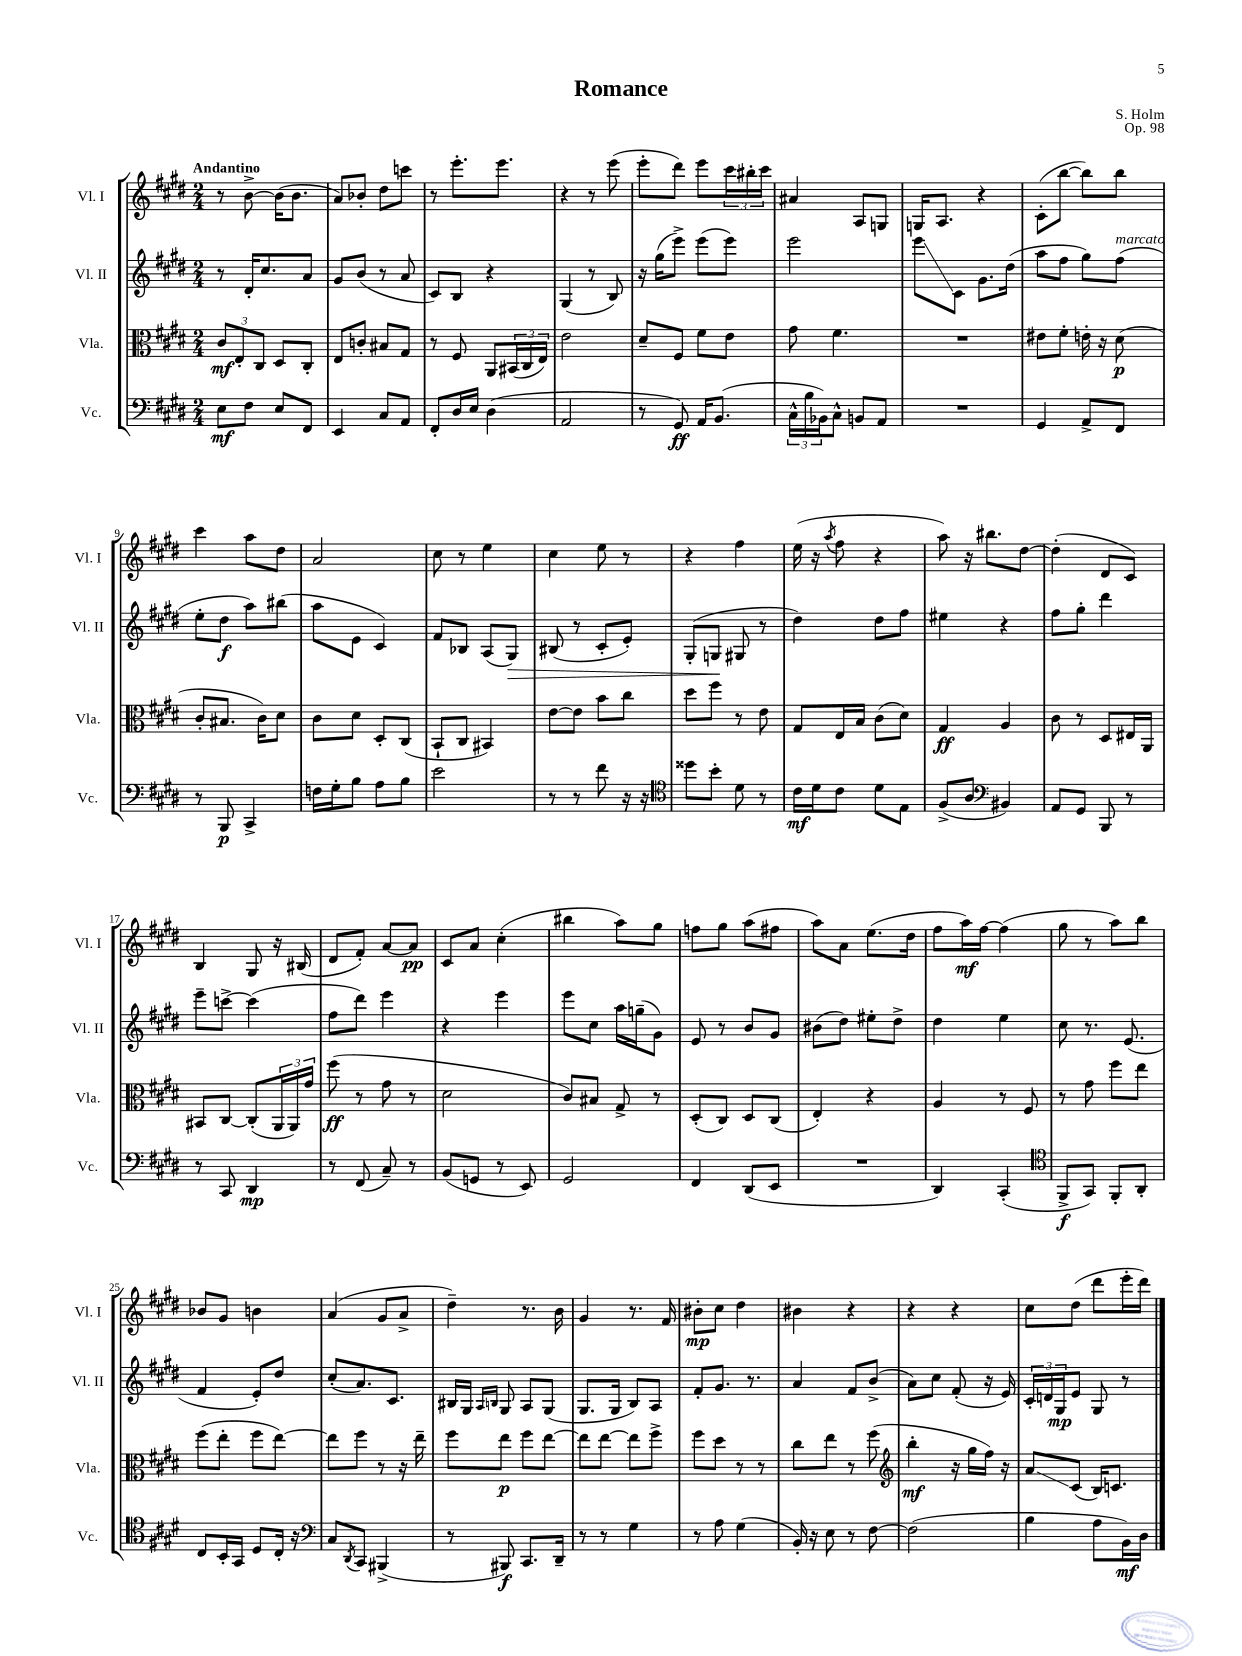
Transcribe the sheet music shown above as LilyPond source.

\header { title = "Romance" composer = "S. Holm" opus = "Op. 98" }
<<
\new StaffGroup <<
\new Staff = "s0" \with { instrumentName = "Vl. I" shortInstrumentName = "Vl. I" } {
    \clef treble \key e \major \numericTimeSignature \time 2/4 \tempo "Andantino"
    r8 b'8~-> b'16( b'8. |
    a'8) bes'8-. dis''8 c'''8 |
    r8 e'''8.-. e'''8. |
    r4 r8 e'''8( |
    e'''8-. dis'''8) e'''8 \tuplet 3/2 { cis'''16 bis''16-. cis'''16 } |
    ais'4 a8 g8 |
    g16 a8. r4 |
    cis'8-.( b''8~ b''8) b''8 |
    cis'''4 a''8 dis''8 |
    a'2 |
    cis''8 r8 e''4 |
    cis''4 e''8 r8 |
    r4 fis''4 |
    e''16( r16 \acciaccatura { a''8 } fis''8 r4 |
    a''8) r16 bis''8. dis''8~ |
    dis''4-.( dis'8 cis'8) |
    b4 gis8 r16 bis16( |
    dis'8 fis'8-.) a'8~ a'8\pp |
    cis'8 a'8 cis''4-.( |
    bis''4 a''8) gis''8 |
    f''8 gis''8 a''8( fis''8 |
    a''8) a'8 e''8.( dis''16 |
    fis''8 a''16\mf) fis''16~ fis''4( |
    gis''8 r8 a''8) b''8 |
    bes'8 gis'8 b'4 |
    a'4( gis'8 a'8-> |
    dis''4--) r8. b'16 |
    gis'4 r8. fis'16 |
    bis'8-.\mp cis''8 dis''4 |
    bis'4 r4 |
    r4 r4 |
    cis''8 dis''8( dis'''8 e'''16-. dis'''16) \bar "|." |
}
\new Staff = "s1" \with { instrumentName = "Vl. II" shortInstrumentName = "Vl. II" } {
    \clef treble \key e \major \numericTimeSignature \time 2/4
    r8 dis'16-. cis''8. a'8 |
    gis'8 b'8( r8 a'8 |
    cis'8) b8 r4 |
    gis4( r8 b8) |
    r16 gis''16( e'''8->) e'''8( e'''8) |
    e'''2 |
    e'''8\glissando cis'8 gis'8. dis''16( |
    a''8 fis''8 gis''8) fis''8^\markup { \italic "marcato" }( |
    e''8-. dis''8\f a''8) bis''8( |
    a''8 e'8 cis'4) |
    fis'8 bes8 a8( gis8\>) |
    bis8( r8 cis'8-. e'8-.) |
    gis8-.( g8\! gis8 r8 |
    dis''4) dis''8 fis''8 |
    eis''4 r4 |
    fis''8 gis''8-. dis'''4 |
    e'''8-- c'''8~-> c'''4( |
    fis''8 dis'''8) e'''4 |
    r4 e'''4 |
    e'''8 cis''8 a''16 g''16--( gis'8) |
    e'8 r8 b'8 gis'8 |
    bis'8( dis''8) eis''8-. dis''8-> |
    dis''4 e''4 |
    cis''8 r8. e'8.( |
    fis'4 e'8-.) dis''8 |
    cis''8-.( a'8.) cis'8. |
    bis16 gis16 \grace { a16 b16 } gis8 a8 gis8( |
    gis8. gis16 b8) a8 |
    fis'8-. gis'8. r8. |
    a'4 fis'8 b'8->( |
    a'8) cis''8 fis'8-.( r16 e'16) |
    \tuplet 3/2 { cis'16-. d'16 gis16\mp } e'8 gis8 r8 \bar "|." |
}
\new Staff = "s2" \with { instrumentName = "Vla." shortInstrumentName = "Vla." } {
    \clef alto \key e \major \numericTimeSignature \time 2/4
    \tuplet 3/2 { cis'8\mf e8-. cis8 } dis8 cis8-. |
    e8 c'8-. bis8 gis8 |
    r8 fis8 a,8 \tuplet 3/2 { bis,16( cis16 e16) } |
    e'2 |
    dis'8-- fis8 fis'8 e'8 |
    gis'8 fis'4. |
    R2 |
    eis'8 fis'8-. e'16-. r16 dis'8\p( |
    cis'8-. bis8. cis'16) dis'8 |
    cis'8 dis'8 dis8-. cis8( |
    b,8-! cis8 bis,4) |
    e'8~ e'8 b'8 cis''8 |
    dis''8 fis''8 r8 e'8 |
    gis8 e16 b16 cis'8( dis'8) |
    gis4\ff a4 |
    cis'8 r8 dis8 eis16 a,16 |
    bis,8 cis8~ cis8-.( \tuplet 3/2 { a,16 a,16) gis'16 } |
    fis''8\ff( r8 gis'8 r8 |
    dis'2 |
    cis'8) bis8 gis8-> r8 |
    dis8-.( cis8) dis8 cis8( |
    e4-.) r4 |
    a4 r8 fis8 |
    r8 gis'8 fis''8 e''8 |
    fis''8( e''8-. fis''8 e''8~) |
    e''8 fis''8 r8 r16 e''16-- |
    fis''8 e''8\p fis''8 e''8~ |
    e''8 e''8~ e''8 fis''8-> |
    fis''8 dis''8 r8 r8 |
    cis''8 e''8 r8 fis''8( |
    \clef treble b''4-.\mf r16 gis''16 fis''16) r16 |
    a'8\glissando cis'8( b16) c'8. \bar "|." |
}
\new Staff = "s3" \with { instrumentName = "Vc." shortInstrumentName = "Vc." } {
    \clef bass \key e \major \numericTimeSignature \time 2/4
    e8\mf fis8 e8 fis,8 |
    e,4 cis8 a,8 |
    fis,8-. dis16 e16 dis4( |
    a,2 |
    r8 gis,8\ff) a,16 b,8.( |
    \tuplet 3/2 { cis16-^ b16 bes,16) } cis8-^ b,8 a,8 |
    R2 |
    gis,4 a,8-> fis,8 |
    r8 b,,8\p cis,4-> |
    f16 gis16-. b8 a8 b8 |
    e'2 |
    r8 r8 fis'8 r16 r16 |
    \clef tenor disis''8 b'8-. dis'8 r8 |
    cis'16\mf dis'16 cis'8 dis'8 e8 |
    fis8->( a8 \clef bass bis,4) |
    a,8 gis,8 b,,8 r8 |
    r8 cis,8 dis,4\mp |
    r8 fis,8( cis8--) r8 |
    b,8( g,8 r8 e,8) |
    gis,2 |
    fis,4 dis,8( e,8 |
    R2 |
    dis,4) cis,4-.( |
    \clef tenor fis,8->\f gis,8) fis,8-. a,8-. |
    cis8 b,16-. gis,16 dis8 cis16-. r16 |
    \clef bass cis8 \acciaccatura { dis,8 } cis,8 bis,,4->( |
    r8 bis,,8\f) cis,8. dis,16-- |
    r8 r8 gis4 |
    r8 a8 gis4( |
    b,16-.) r16 e8 r8 fis8~ |
    fis2( |
    b4 a8 b,16\mf) dis16 \bar "|." |
}
>>
>>
